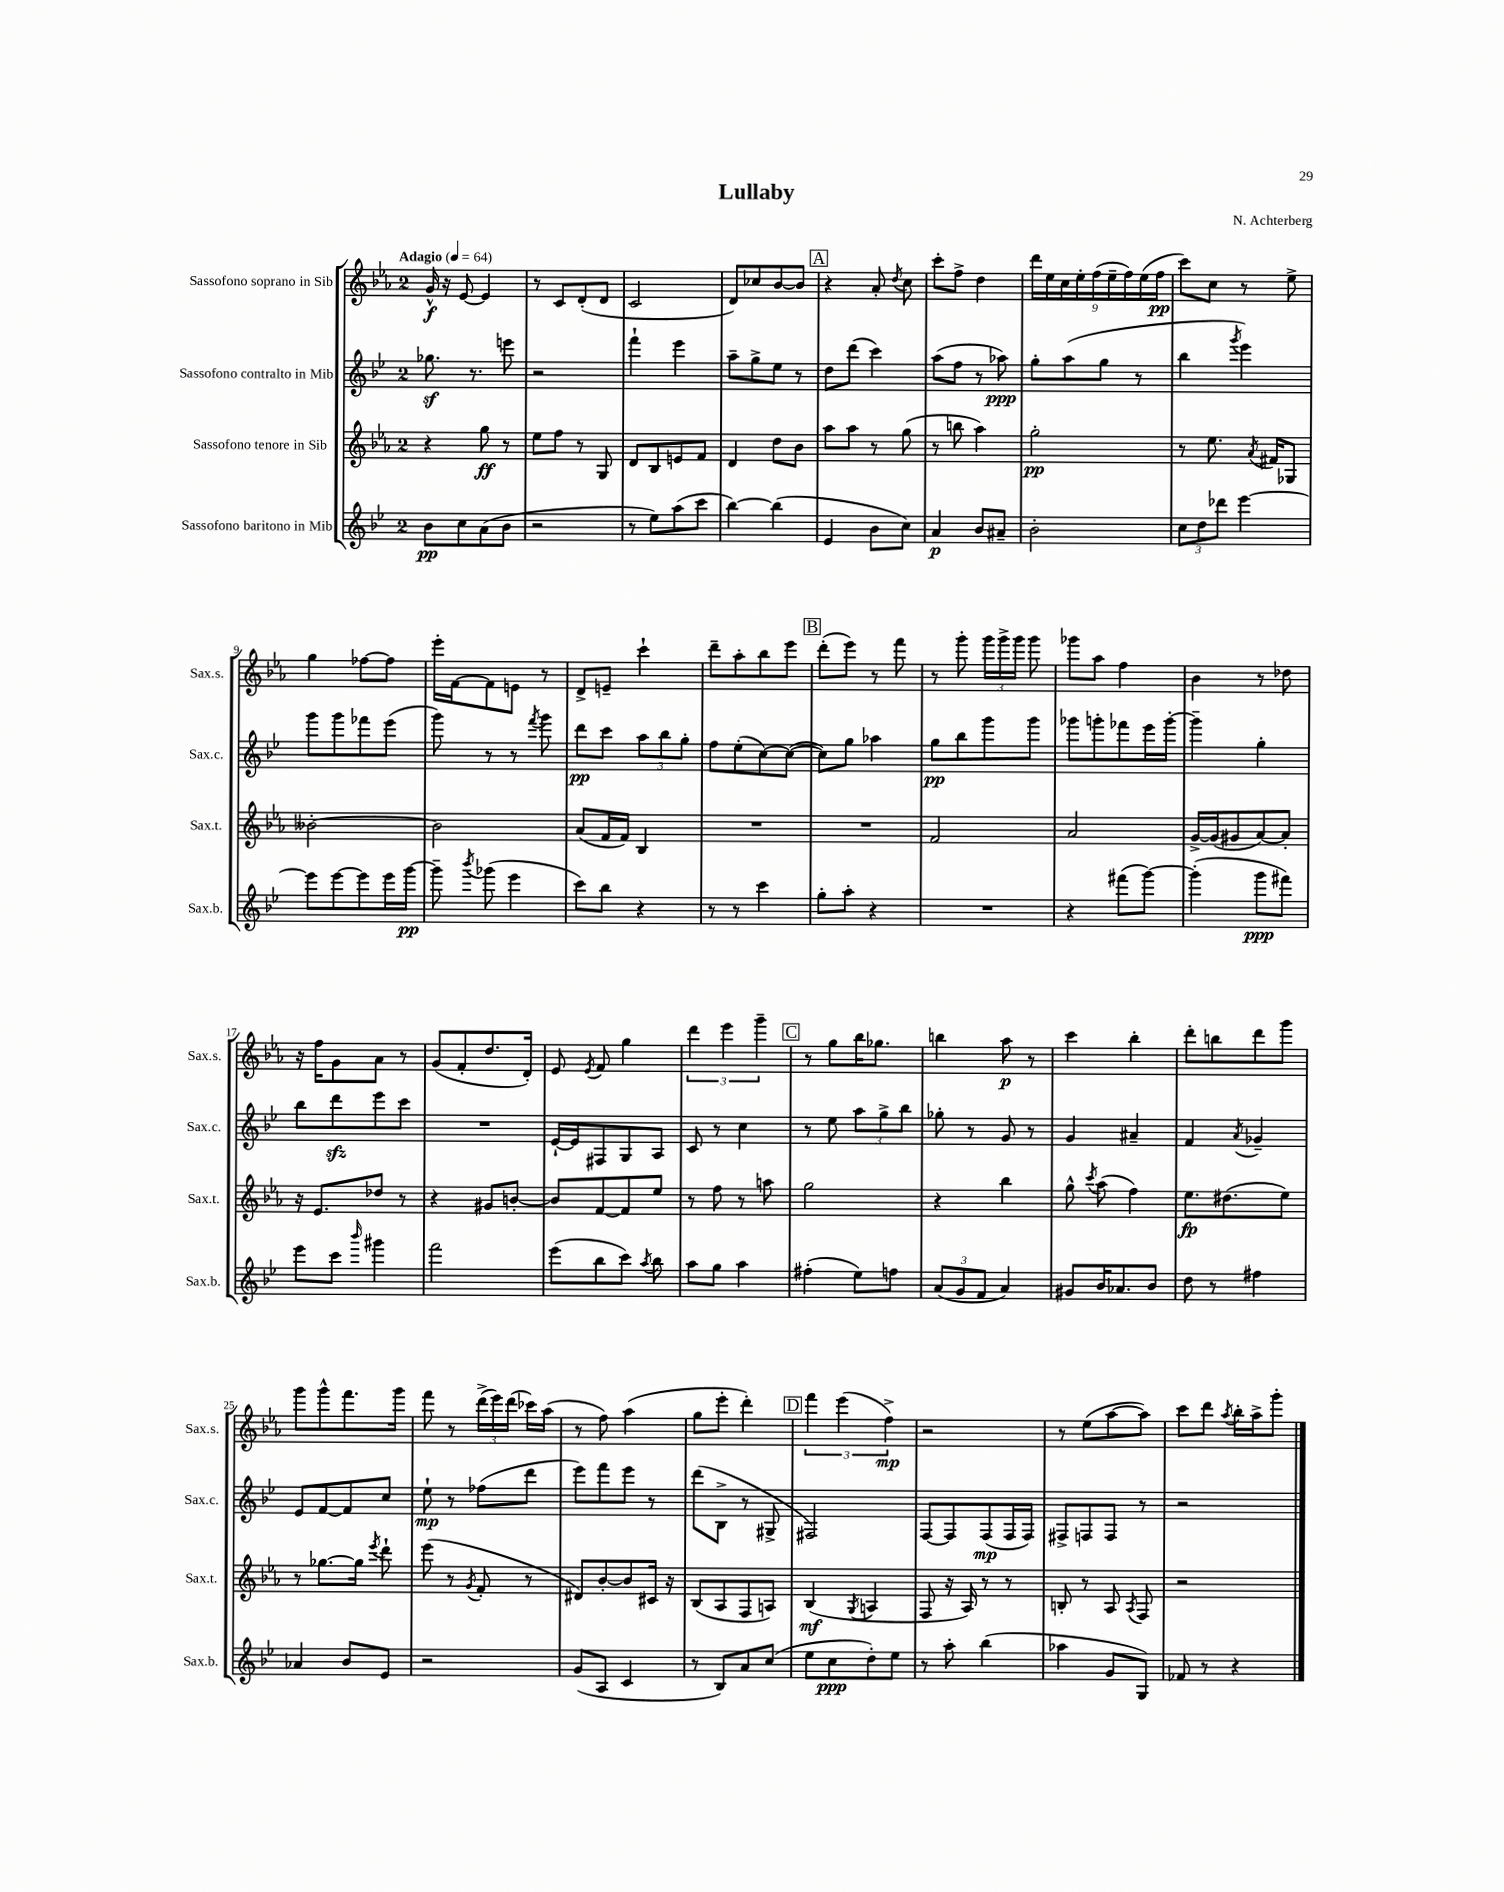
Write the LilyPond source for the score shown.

\header { title = "Lullaby" composer = "N. Achterberg" }
<<
\new StaffGroup <<
\new Staff = "s0" \with { instrumentName = "Sassofono soprano in Sib" shortInstrumentName = "Sax.s." } {
    \clef treble \key ees \major \once \override Staff.TimeSignature.style = #'single-digit \time 2/4 \tempo "Adagio" 4 = 64
    \autoBeamOff g'16-^\f r16 ees'8~ ees'4 |
    r8 c'8[ d'8-.( d'8] |
    c'2 |
    d'8[) ces''8 bes'8~ bes'8] |
    \mark \markup { \box "A" } r4 aes'8-. \acciaccatura { d''8 } c''8 |
    c'''8[-. f''8]-> d''4 |
    \tuplet 9/8 { d'''16[ ees''16 c''16 ees''16-. f''16( ees''16-- f''16) ees''16( f''16]\pp } |
    c'''8[) c''8] r8 ees''8-> |
    g''4 fes''8[~ fes''8] |
    ees'''16[-. f'16~ f'8 e'8] r8 |
    d'8[-> e'8]-- c'''4-! |
    d'''8[-- aes''8-. bes''8 ees'''8] |
    \mark \markup { \box "B" } d'''8[-.( ees'''8]) r8 f'''8 |
    r8 g'''8-. \tuplet 3/2 { g'''16[ g'''16-> g'''16] } g'''8 |
    ges'''8[ aes''8] f''4 |
    bes'4 r8 des''8 |
    r16 f''16[ g'8 aes'8] r8 |
    g'8[( f'8-. d''8. d'16]-.) |
    ees'8 \acciaccatura { ees'8 } f'8 g''4 |
    \tuplet 3/2 { d'''4 ees'''4 g'''4-- } |
    \mark \markup { \box "C" } r8 g''8[ bes''16 ges''8.] |
    b''4 aes''8\p r8 |
    c'''4 bes''4-. |
    d'''8[-. b''8 d'''8 g'''8] |
    g'''8[ g'''8-^ f'''8. g'''16] |
    f'''8 r8 \tuplet 3/2 { d'''16[->( ees'''16) d'''16]( } ces'''16[) aes''16]( |
    r8 f''8) aes''4( |
    g''8[ ees'''8]-. d'''4-.) |
    \mark \markup { \box "D" } \tuplet 3/2 { f'''4 ees'''4( f''4->\mp) } |
    r2 |
    r8 ees''8[( aes''8~ aes''8]) |
    c'''8[ d'''8] \acciaccatura { aes''8 } bes''16[-. aes''16-> g'''8]-. \bar "|." |
}
\new Staff = "s1" \with { instrumentName = "Sassofono contralto in Mib" shortInstrumentName = "Sax.c." } {
    \clef treble \key bes \major \once \override Staff.TimeSignature.style = #'single-digit \time 2/4
    \autoBeamOff ges''8.\sf r8. e'''8 |
    r2 |
    f'''4-! ees'''4 |
    a''8[-- g''8-> ees''8] r8 |
    \mark \markup { \box "A" } d''8[ d'''8]( c'''4) |
    a''8[( f''8] r8 aes''8\ppp) |
    g''8[-. a''8( g''8] r8 |
    bes''4 \acciaccatura { g'''8 } ees'''4) |
    g'''8[ g'''8 fes'''8 ees'''8]( |
    g'''8) r8 r8 \acciaccatura { f'''8 } g'''8 |
    d'''8[\pp c'''8] \tuplet 3/2 { a''8[ bes''8 g''8]-. } |
    f''8[ ees''8-.( c''8~) c''8]~( |
    \mark \markup { \box "B" } c''8[) g''8] aes''4 |
    g''8[\pp bes''8 g'''8 g'''8] |
    ges'''8[ g'''8-. fes'''8 ees'''16 g'''16]~-. |
    g'''4-- g''4-. |
    bes''8[ d'''8\sfz ees'''8 c'''8] |
    R2 |
    ees'16[~-! ees'16 fis8 g8 a8] |
    c'8 r8 c''4 |
    \mark \markup { \box "C" } r8 ees''8 \tuplet 3/2 { a''8[ g''8-> bes''8] } |
    ges''8-. r8 g'8 r8 |
    g'4 ais'4-- |
    f'4 \acciaccatura { a'8 } ges'4-- |
    ees'8[ f'8~ f'8 c''8] |
    ees''8-!\mp r8 fes''8[( d'''8] |
    ees'''8[) f'''8 ees'''8] r8 |
    d'''8[( bes8]-> r8 gis8-> |
    \mark \markup { \box "D" } fis2) |
    f8[~ f8 f8\mp( f16 f16]) |
    fis8[-> f8 f8] r8 |
    r2 \bar "|." |
}
\new Staff = "s2" \with { instrumentName = "Sassofono tenore in Sib" shortInstrumentName = "Sax.t." } {
    \clef treble \key ees \major \once \override Staff.TimeSignature.style = #'single-digit \time 2/4
    \autoBeamOff r4 g''8\ff r8 |
    ees''8[ f''8] r8 g8 |
    d'8[ bes8 e'8 f'8] |
    d'4 d''8[ bes'8] |
    \mark \markup { \box "A" } aes''8[ aes''8] r8 g''8( |
    r8 b''8 aes''4) |
    g''2-.\pp |
    r8 ees''8. \acciaccatura { aes'8 } fis'16[ ges8] |
    beses'2~-. |
    beses'2 |
    aes'8[( f'16 f'16]) bes4 |
    R2 |
    \mark \markup { \box "B" } R2 |
    f'2 |
    aes'2 |
    g'16[~-> g'16( gis'8 aes'8~) aes'8]-. |
    r16 ees'8.[ des''8] r8 |
    r4 gis'8[ b'8]~-. |
    b'8[ f'8~ f'8 ees''8] |
    r8 f''8 r8 a''8 |
    \mark \markup { \box "C" } g''2 |
    r4 bes''4 |
    g''8-^ \acciaccatura { c'''8 } aes''8( f''4) |
    ees''8.[\fp dis''8.( ees''8]) |
    r8 ges''8.[~ ges''16] \acciaccatura { ees'''8 } d'''8-! |
    ees'''8( r8 \acciaccatura { g'8 } f'8-. r8 |
    dis'8[) bes'8~-. bes'8 cis'16] r16 |
    bes8[( aes8 f8 a8]) |
    \mark \markup { \box "D" } bes4\mf( \acciaccatura { g8 } a4 |
    f8 r16 aes16) r8 r8 |
    b8-. r8 aes8 \acciaccatura { aes8 } f8 |
    r2 \bar "|." |
}
\new Staff = "s3" \with { instrumentName = "Sassofono baritono in Mib" shortInstrumentName = "Sax.b." } {
    \clef treble \key bes \major \once \override Staff.TimeSignature.style = #'single-digit \time 2/4
    \autoBeamOff bes'8[\pp c''8 a'8( bes'8] |
    r2 |
    r8 ees''8[) a''8( c'''8] |
    bes''4~) bes''4( |
    \mark \markup { \box "A" } ees'4 bes'8[ c''8]) |
    a'4\p bes'8[ ais'8]-- |
    bes'2-. |
    \tuplet 3/2 { c''8[ d''8 des'''8] } ees'''4~ |
    ees'''8[ ees'''8~ ees'''8 ees'''16 g'''16]~\pp |
    g'''8-- \acciaccatura { bes'''8 } ges'''8( ees'''4 |
    c'''8[) bes''8] r4 |
    r8 r8 c'''4 |
    \mark \markup { \box "B" } g''8[-. a''8]-. r4 |
    R2 |
    r4 fis'''8[( g'''8]~) |
    g'''4-.( g'''8[\ppp fis'''8]) |
    ees'''8[ c'''8] \grace { bes'''16 } gis'''4 |
    f'''2 |
    ees'''8[( bes''8 c'''8]) \acciaccatura { a''8 } bes''8 |
    a''8[ g''8] a''4 |
    \mark \markup { \box "C" } fis''4-.( ees''8[) f''8] |
    \tuplet 3/2 { a'8[( g'8 f'8] } a'4) |
    gis'8[ bes'16 aes'8. bes'8] |
    d''8 r8 fis''4 |
    aes'4 bes'8[ ees'8] |
    r2 |
    g'8[( a8] c'4 |
    r8 bes8[) a'8 c''8]( |
    \mark \markup { \box "D" } ees''8[ c''8\ppp d''8-.) ees''8] |
    r8 a''8-. bes''4( |
    aes''4 g'8[ g8]) |
    fes'8 r8 r4 \bar "|." |
}
>>
>>
